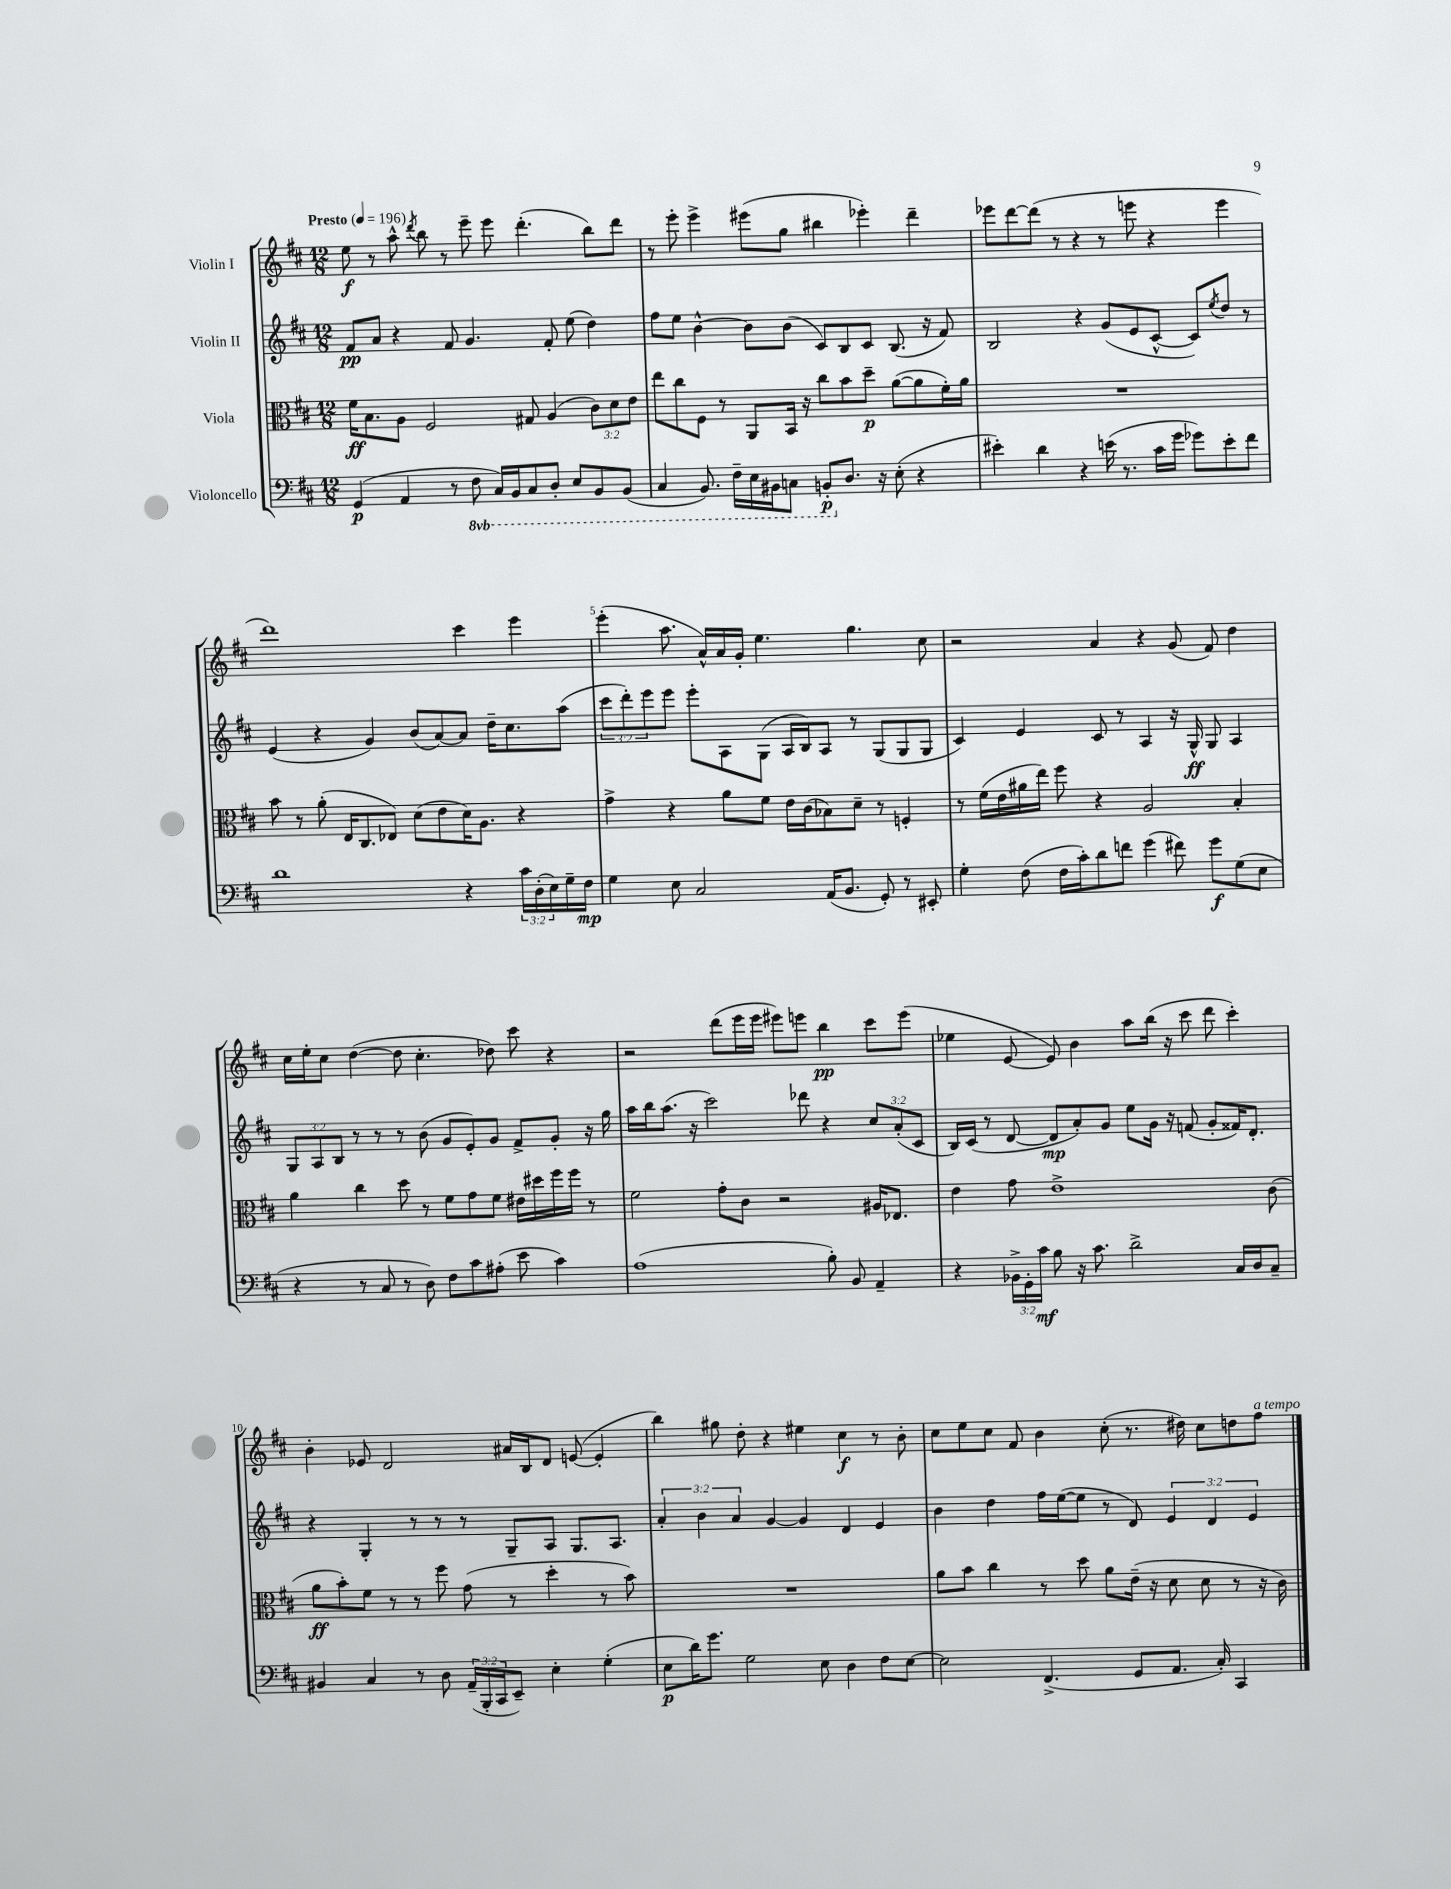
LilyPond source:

<<
\new StaffGroup <<
\new Staff = "s0" \with { instrumentName = "Violin I" } {
    \clef treble \key d \major \numericTimeSignature \time 12/8 \tempo "Presto" 4 = 196
    e''8\f r8 a''8-^ \acciaccatura { d'''8 } b''8 r8 e'''8-- e'''8 d'''4.-.( b''8) d'''8 |
    r8 e'''8-. e'''4-> eis'''8( g''8 bis''4 ees'''4-.) d'''4-- |
    ees'''8 d'''8~ d'''8( r8 r4 r8 e'''8 r4 e'''4 |
    d'''1) cis'''4 e'''4 |
    e'''4-.( a''8. a'16-^) a'16 g'16-. e''4. g''4. cis''8 |
    r2 a'4 r4 g'8( fis'8) d''4 |
    cis''16 e''16-. cis''8 d''4~( d''8 cis''4.-. des''8) cis'''8 r4 |
    r2 d'''8( e'''16 e'''16 eis'''8) e'''8 b''4\pp cis'''8 e'''8( |
    ees''4 e'8~ e'8) b'4 a''8 b''16( r16 cis'''8 d'''8 cis'''4-.) |
    b'4-. ees'8 d'2 ais'16 b16 d'8 e'8~( e'4-. |
    b''4) gis''8 d''8-. r4 eis''4 cis''4\f r8 b'8-. |
    cis''8 e''8 cis''8 fis'8 b'4 cis''8-.( r8. dis''16) cis''8 d''8 fis''8^\markup { \italic "a tempo" } \bar "|." |
}
\new Staff = "s1" \with { instrumentName = "Violin II" } {
    \clef treble \key d \major \numericTimeSignature \time 12/8 \override Staff.TupletNumber.text = #tuplet-number::calc-fraction-text
    fis'8\pp a'8 r4 fis'8 g'4. fis'8-. e''8( d''4) |
    fis''8 e''8 b'4~-^ b'8 b'8( cis'8) b8 cis'8 b8.( r16 fis'8) |
    b2 r4 g'8( e'8 cis'8~-^ cis'8) \acciaccatura { e''8 } d''8 r8 |
    e'4( r4 g'4) b'8( a'8~) a'8 d''16-- cis''8. a''8( |
    \tuplet 3/2 { cis'''8 d'''8-.) e'''8 } e'''8 e'''8-. a8 g8( a16 b16) a8 r8 g8( g8 g8 |
    cis'4) e'4 cis'8 r8 a4 r16 g16-^\ff g8 a4 |
    \tuplet 3/2 { g8 a8 b8 } r8 r8 r8 b'8( g'8 e'8-.) g'8 fis'8-> g'8-. r16 g''16 |
    a''16 b''16 a''8.( r16 cis'''2) des'''8 r4 \tuplet 3/2 { cis''8 a'8-.( cis'8 } |
    b16) cis'16( r8 d'8~ d'8\mp a'8-.) g'8 e''8 g'16 r16 f'8( g'8-. fisis'16) d'8.-. |
    r4 g4-. r8 r8 r8 g8-- a8 g8. a8. |
    \tuplet 3/2 { a'4-. b'4 a'4 } g'4~ g'4 d'4 e'4 |
    b'4 d''4 fis''16 e''16~( e''8 r8 d'8) \tuplet 3/2 { e'4 d'4 e'4 } \bar "|." |
}
\new Staff = "s2" \with { instrumentName = "Viola" } {
    \clef alto \key d \major \numericTimeSignature \time 12/8 \override Staff.TupletNumber.text = #tuplet-number::calc-fraction-text
    fis'16\ff b8. a8 fis2 gis8 a4( \tuplet 3/2 { cis'8) d'8 e'8 } |
    e''8 cis''8 fis8 r8 a,8 b,16 r16 cis''8 b'8 d''8--\p a'8~( a'8 fis'16-.) a'16 |
    R1. |
    b'8 r8 a'8-.( e16 cis8. ees8) d'8( e'8 d'16) a8. r4 |
    g'4-> r4 a'8 fis'8 e'16 cis'16( bes8) d'8-- r8 f4-. |
    r8 fis'16( e'16 ais'16 e''16) fis''8 r4 a2 b4-. |
    a'4 cis''4 d''8 r8 fis'8 g'8 fis'8 eis'16 dis''16 fis''16 fis''16 r8 |
    fis'2 g'8-. cis'8 r2 ais16 ees8. |
    e'4 g'8 e'1-> cis'8( |
    a'8\ff b'8-.) fis'8 r8 r8 fis''8 g'8( r8 d''4-. r8 b'8) |
    R1. |
    a'8 b'8 cis''4 r8 d''8 a'8 e'16--( r16 d'8 d'8 r8 r16 cis'16) \bar "|." |
}
\new Staff = "s3" \with { instrumentName = "Violoncello" } {
    \clef bass \key d \major \numericTimeSignature \time 12/8 \override Staff.TupletNumber.text = #tuplet-number::calc-fraction-text \set Staff.ottavationMarkups = #ottavation-simple-ordinals
    g,4\p( a,4 r8 \ottava #-1 fis,8 cis,16) b,,16 cis,8 d,8-. e,8 b,,8 b,,8( |
    cis,4 b,,8.) fis,16-- e,16 bis,,16 c,8 b,,8-.\p \ottava #0 d8. r16 e8-.( r4 |
    eis'4-.) d'4 r4 e'16( r8. cis'16 g'16 ges'8) e'8-. fis'8 |
    d'1 r4 \tuplet 3/2 { cis'16 d16-.( e16) } g16-- fis16\mp |
    g4 e8 cis2 a,16( b,8. g,8-.) r8 eis,8-. |
    g4-. fis8( fis16 cis'16-.) d'8 f'8 g'4( fis'8) g'8\f g8( e8 |
    r4 r8 cis8 r8 d8) fis8 cis'8 ais8-.( e'8 cis'4) |
    a1( b8-.) b,8 a,4-- |
    r4 \tuplet 3/2 { bes,16-> g,16-. cis'16\mf } b8 r16 cis'8. d'2-> cis16 d16 cis8-- |
    bis,4 cis4 r8 d8 \tuplet 3/2 { a,16--( b,,16-. cis,16 } e,8--) e4-. g4-.( |
    e8\p d'16) g'8. g2 e8 d4 fis8 e8~ |
    e2 fis,4.->( g,8 a,8. cis16-.) cis,4 \bar "|." |
}
>>
>>
\layout { \context { \Score \override BarNumber.break-visibility = ##(#f #t #t) barNumberVisibility = #(every-nth-bar-number-visible 5) } }
